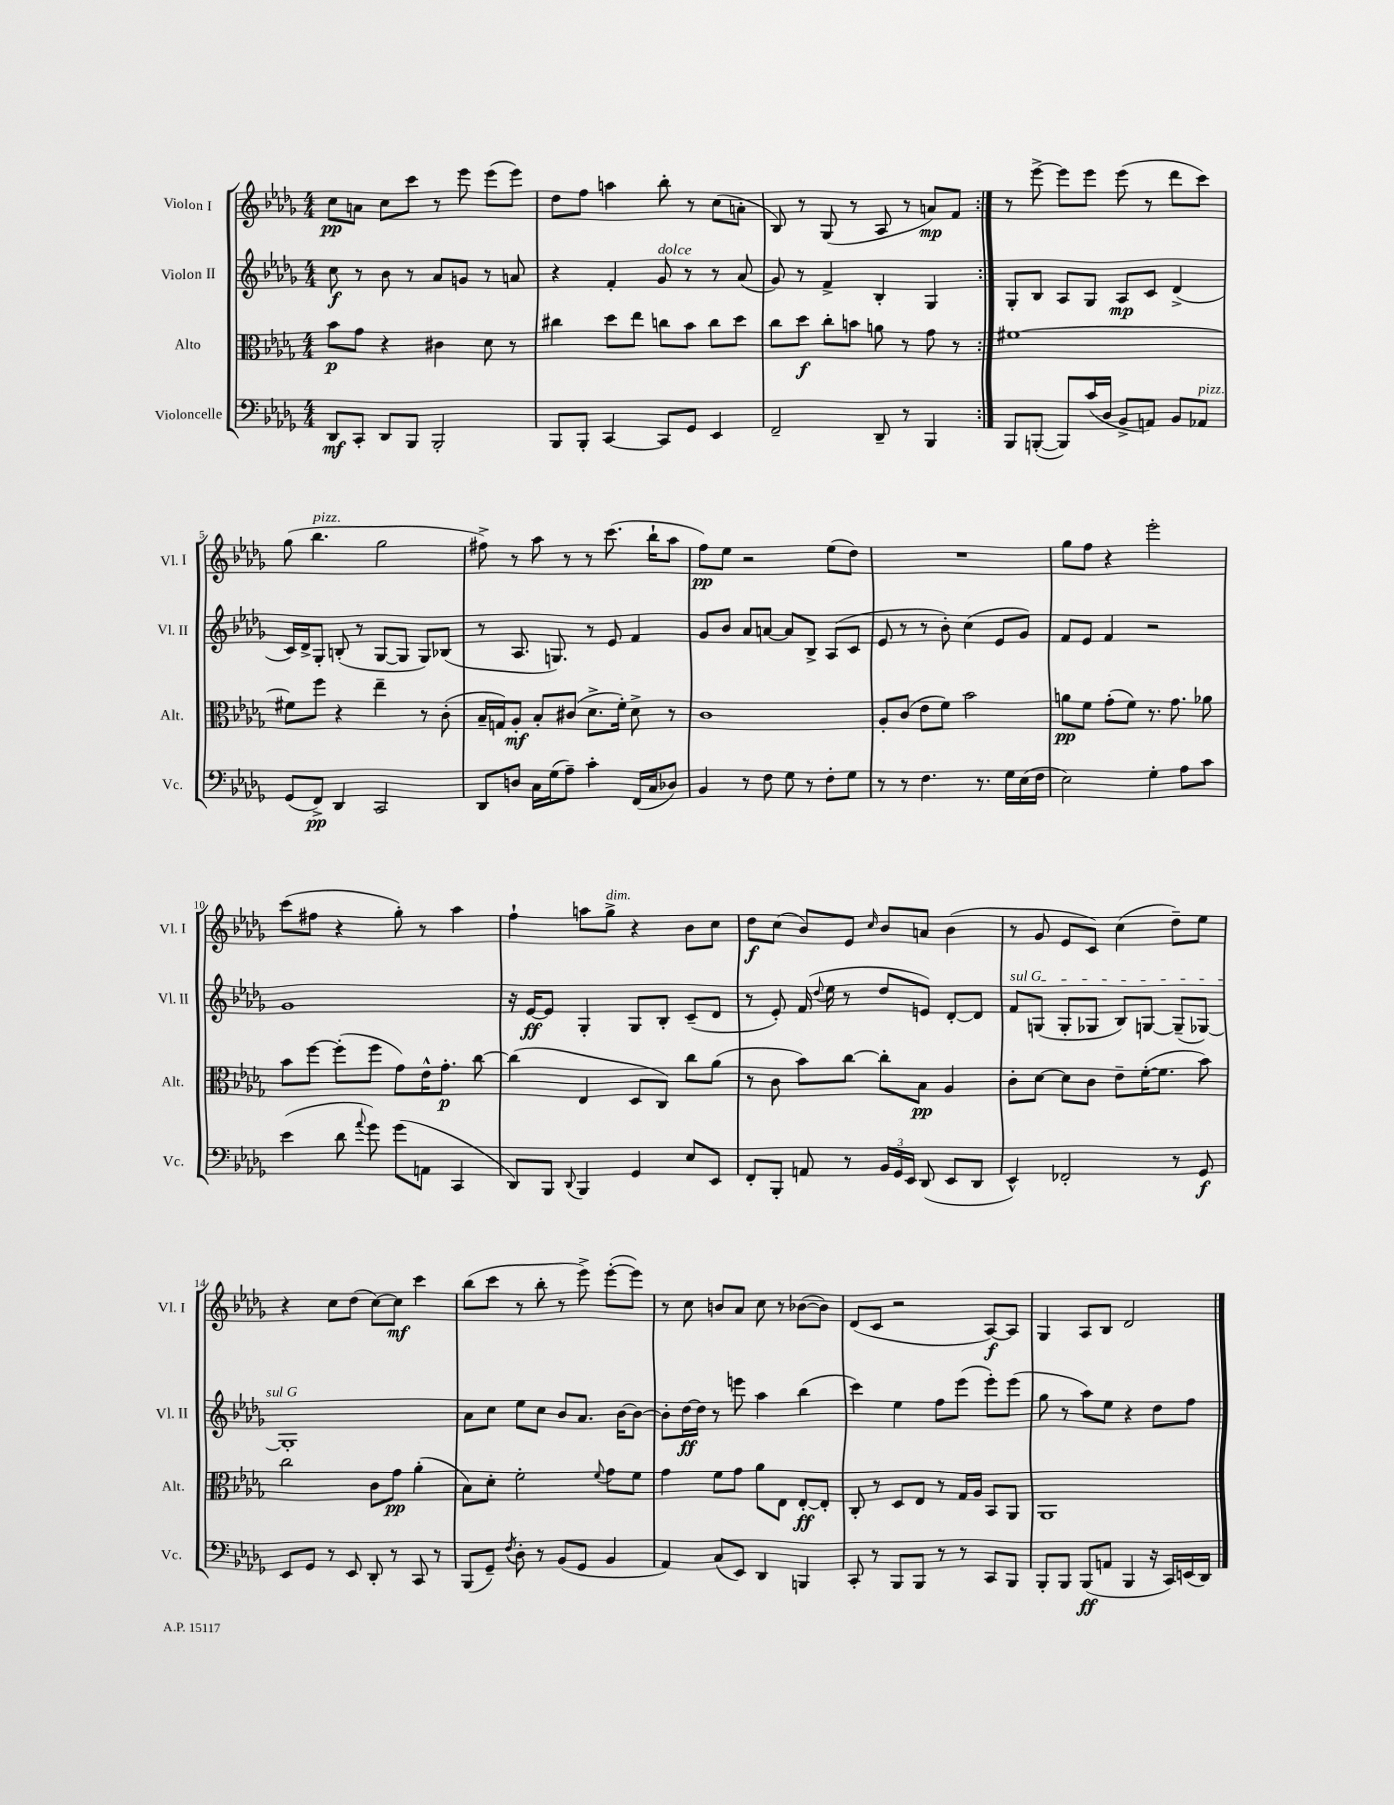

**kern	**dynam	**kern	**dynam	**kern	**dynam	**kern	**dynam
*part4	*part4	*part3	*part3	*part2	*part2	*part1	*part1
*staff4	*staff4	*staff3	*staff3	*staff2	*staff2	*staff1	*staff1
*I"Violoncelle	*	*I"Alto	*	*I"Violon II	*	*I"Violon I	*
*I'Vc.	*	*I'Alt.	*	*I'Vl. II	*	*I'Vl. I	*
*clefF4	*	*clefC3	*	*clefG2	*	*clefG2	*
*k[b-e-a-d-g-]	*	*k[b-e-a-d-g-]	*	*k[b-e-a-d-g-]	*	*k[b-e-a-d-g-]	*
*M4/4	*	*M4/4	*	*M4/4	*	*M4/4	*
=1	=1	=1	=1	=1	=1	=1	=1
8DD-/L	mf	8b-\L	p	8cc\	f	8cc\L	pp
8CC'/J	.	8g-\J	.	8r	.	8an\J	.
8DD-/L	.	4r	.	8b-\	.	8cc\L	.
8BBB-/J	.	.	.	8r	.	8ccc\J	.
2BBB-'/	.	4c#X\	.	8a-/L	.	8r	.
.	.	.	.	8gn/J	.	8eee-\	.
.	.	8d-\	.	8r	.	(8eee-\L	.
.	.	8r	.	8an/	.	8eee-\J)	.
=2	=2	=2	=2	=2	=2	=2	=2
8BBB-/L	.	4cc#X\	.	4r	.	8dd-\L	.
8BBB-'/J	.	.	.	.	.	8ff\J	.
[4CC/	.	8dd-\L	.	4f'/	.	4aan\	.
.	.	8ee-\J	.	.	.	.	.
!	!	!	!	!LO:TX:a:i:t=dolce	!	!	!
8CC/L]	.	8ccn\L	.	8g-/	.	8bb-'\	.
8GG-/J	.	8b-\J	.	8r	.	8r	.
4EE-/	.	8cc\L	.	8r	.	(8cc\L	.
.	.	8dd-\J	.	(8a-/	.	8an'\J	.
=3	=3	=3	=3	=3	=3	=3	=3
2FF~/	.	8cc\L	.	8g-/)	.	8B-/)	.
.	.	8dd-\J	f	8r	.	8r	.
.	.	8cc'\L	.	4f^/	.	(8G-/	.
.	.	8bn\J	.	.	.	8r	.
8DD-~/	.	8an\	.	4B-'/	.	8A-/	.
8r	.	8r	.	.	.	8r	.
4BBB-/	.	8g-\	.	4G-/	.	8an/L)	mp
.	.	8r	.	.	.	8f/J	.
=4:|!	=4:|!	=4:|!	=4:|!	=4:|!	=4:|!	=4:|!	=4:|!
8BBB-/L	.	[1f#X	.	8G-'/L	.	8r	.
([8BBBn'/J	.	.	.	8B-/J	.	[8eee-^\	.
8BBB/L])	.	.	.	8A-/L	.	8eee-\L]	.
(16c/L	.	.	.	8G-/J	.	8eee-\J	.
16D-/JJ	.	.	.	.	.	.	.
8BB-^/L	.	.	.	8A-/L	mp	(8eee-\	.
8AAn/J)	.	.	.	8c/J	.	8r	.
8BB-/L	.	.	.	(4d-^/	.	8ddd-\L	.
!LO:TX:a:i:t=pizz.	!	!	!	!	!	!	!
8AA-X/J	.	.	.	.	.	8ccc\J)	.
!!LO:LB:g=z
=5	=5	=5	=5	=5	=5	=5	=5
(8GG-/L	.	8f#X\L]	.	16c/LL)	.	(8gg-\	.
.	.	.	.	16d-^/J	.	.	.
!	!	!	!	!	!	!LO:TX:a:i:t=pizz.	!
8FF^/J)	pp	8ff\J	.	8G-'/J	.	4.bb-\	.
4DD-/	.	4r	.	(8Bn'/	.	.	.
.	.	.	.	8r	.	.	.
2CC/	.	4ee-~\	.	[8G-/L	.	2gg-\	.
.	.	.	.	8G-/J]	.	.	.
.	.	8r	.	8G-/L)	.	.	.
.	.	(8c'\	.	(8B-X/J	.	.	.
=6	=6	=6	=6	=6	=6	=6	=6
8DD-/L	.	16B-~/LL	.	8r	.	8ff#X^\)	.
.	.	16Gn/J)	.	.	.	.	.
8Dn/J	.	8A-'/J	mf	8.A-/	.	8r	.
16C\LL	.	8B-'/L	.	.	.	8aa-\	.
(16G-\J	.	.	.	8.Gn/)	.	.	.
8A-~\J)	.	(8c#X/J	.	.	.	8r	.
4c'\	.	8.d-^\L	.	8r	.	8r	.
.	.	.	.	8e-/	.	(8.ccc\	.
.	.	16f'\Jk)	.	.	.	.	.
(16FF/LL	.	8d-^\	.	4f/	.	.	.
16C/J	.	.	.	.	.	16bb-`\KL	.
8D-X/J)	.	8r	.	.	.	8aa-\J	.
=7	=7	=7	=7	=7	=7	=7	=7
4BB-/	.	1c	.	8g-/L	.	8ff\L)	pp
.	.	.	.	8b-/J	.	8ee-\J	.
8r	.	.	.	8a-/L	.	2r	.
8F\	.	.	.	[8an/J	.	.	.
8G-\	.	.	.	8a/L]	.	.	.
8r	.	.	.	8B-^/J	.	.	.
8F'\L	.	.	.	(8A-/L	.	(8ee-\L	.
8G-\J	.	.	.	8c/J	.	8dd-\J)	.
=8	=8	=8	=8	=8	=8	=8	=8
8r	.	8A-'/L	.	8e-/	.	1r	.
8r	.	(8c/J	.	8r	.	.	.
4.F\	.	8e-\L	.	8r	.	.	.
.	.	8f\J)	.	8b-'\)	.	.	.
.	.	2b-\	.	(4cc\	.	.	.
8.r	.	.	.	.	.	.	.
.	.	.	.	8e-/L	.	.	.
16G-\LL	.	.	.	.	.	.	.
(16E-\	.	.	.	8g-/J)	.	.	.
16F\JJ	.	.	.	.	.	.	.
=9	=9	=9	=9	=9	=9	=9	=9
2E-\)	.	8an\L	pp	8f/L	.	8gg-\L	.
.	.	8f\J	.	8e-/J	.	8ff\J	.
.	.	(8g-'\L	.	4f/	.	4r	.
.	.	8f\J)	.	.	.	.	.
4G-'\	.	8.r	.	2r	.	2eee-'\	.
.	.	8.g-\	.	.	.	.	.
8A-\L	.	.	.	.	.	.	.
8c\J	.	8a-X\	.	.	.	.	.
!!LO:LB:g=z
=10	=10	=10	=10	=10	=10	=10	=10
(4e-\	.	8b-\L	.	1g-	.	(8ccc\L	.
.	.	[8ff\J	.	.	.	8ff#X\J	.
8d-\	.	(8ff'\L]	.	.	.	4r	.
8qqa-/	.	.	.	.	.	.	.
8g-\)	.	8ff\J	.	.	.	.	.
(8g-\L	.	8g-\L)	.	.	.	8gg-'\)	.
8AAn\J	.	16e-^^\K	.	.	.	8r	.
.	.	8.g-'\J	p	.	.	.	.
4CC/	.	.	.	.	.	4aa-\	.
.	.	[8cc\	.	.	.	.	.
=11	=11	=11	=11	=11	=11	=11	=11
8DD-/L)	.	(4cc\]	.	16r	.	4ff`\	.
.	.	.	.	[16e-/KL	ff	.	.
8BBB-/J	.	.	.	8e-/J]	.	.	.
8qqDD-/	.	.	.	.	.	.	.
4BBB-/	.	4E-/	.	4G-'/	.	8aan\L	.
!	!	!	!	!	!	!LO:TX:a:i:t=dim.	!
.	.	.	.	.	.	8gg-^\J	.
4GG-/	.	8D-/L	.	8G-/L	.	4r	.
.	.	8C/J)	.	8B-'/J	.	.	.
8E-/L	.	8cc\L	.	(8c~/L	.	8b-\L	.
8EE-/J	.	(8a-\J	.	8d-/J	.	8cc\J	.
=12	=12	=12	=12	=12	=12	=12	=12
8FF'/L	.	8r	.	8r	.	8dd-\L	f
8BBB-'/J	.	8c\	.	8e-'/)	.	(8cc\J	.
8AAn/	.	8b-\L)	.	(16f/	.	8b-/L)	.
.	.	.	.	8qqdd-/	.	.	.
.	.	.	.	16ee-\	.	.	.
8r	.	[8cc\J	.	8r	.	8e-/J	.
.	.	.	.	.	.	16qqcc/	.
24BB-/LL	.	8cc'\L]	.	8dd-/L	.	8b-/L	.
24GG-/	.	.	.	.	.	.	.
24EE-/JJ	.	.	.	.	.	.	.
(8DD-/	.	8B-\J	pp	8en/J)	.	8an/J	.
8EE-/L	.	4A-/	.	[8d-'/L	.	(4b-\	.
8DD-/J	.	.	.	8d-/J]	.	.	.
=13	=13	=13	=13	=13	=13	=13	=13
!	!	!	!	!LO:TX:a:i:t=sul G	!	!	!
4EE-^^/)	.	8c'\L	.	8f/L	.	8r	.
.	.	[8d-\J	.	(8Gn/J	.	8g-/	.
2FF-X'/	.	8d-\L]	.	8G'/L	.	8e-/L	.
.	.	8c\J	.	8G-X/J	.	8c/J)	.
.	.	8e-~\L	.	8B-/L)	.	(4cc\	.
.	.	([16f'\K	.	[8Gn/J	.	.	.
.	.	8.f\J]	.	.	.	.	.
8r	.	.	.	(8G~/L]	.	8dd-~\L)	.
8GG-/	f	8b-\)	.	[8G-X/J)	.	8ee-\J	.
!!LO:LB:g=z
=14	=14	=14	=14	=14	=14	=14	=14
8EE-/L	.	2cc\	.	1G-']	.	4r	.
8GG-/J	.	.	.	.	.	.	.
8r	.	.	.	.	.	8cc\L	.
8EE-/	.	.	.	.	.	(8dd-\J	.
8DD-'/	.	8c\L	.	.	.	[8cc\L)	.
8r	.	8g-\J	pp	.	.	8cc\J]	mf
8CC/	.	(4a-'\	.	.	.	4ccc\	.
8r	.	.	.	.	.	.	.
=15	=15	=15	=15	=15	=15	=15	=15
(8BBB-/L	.	8B-\L)	.	8a-\L	.	(8bb-\L	.
8GG-~/J)	.	8d-'\J	.	8cc\J	.	8ccc\J	.
8qF/	.	.	.	.	.	.	.
8D-'\	.	2f'\	.	8ee-\L	.	8r	.
8r	.	.	.	8cc\J	.	8bb-'\	.
(8BB-/L	.	.	.	8b-/L	.	8r	.
8GG-/J	.	.	.	8.a-/J	.	8eee-^\)	.
.	.	8qqf/	.	.	.	.	.
4BB-/	.	8g-\L	.	.	.	([8eee-'\L	.
.	.	.	.	[16b-\KL	.	.	.
.	.	8f\J	.	8b-\J_	.	8eee-\J])	.
=16	=16	=16	=16	=16	=16	=16	=16
4AA-/)	.	4g-\	.	8b-'\L]	.	8r	.
.	.	.	.	[16dd-\L	ff	8cc\	.
.	.	.	.	16dd-\JJ]	.	.	.
(8C/L	.	8f\L	.	8r	.	8bn/L	.
8EE-/J)	.	8g-\J	.	8eeen\	.	8a-/J	.
4DD-/	.	8a-\L	.	4aa-\	.	8cc\	.
.	.	8E-\J	.	.	.	8r	.
4BBBn/	.	[8E-'/L	ff	(4bb-\	.	([8b-X\L	.
.	.	8E-'/J]	.	.	.	8b-\J])	.
=17	=17	=17	=17	=17	=17	=17	=17
8CC'/	.	8C'/	.	4ccc\)	.	(8d-/L	.
8r	.	8r	.	.	.	8c/J	.
8BBB-/L	.	8D-/L	.	4ee-\	.	2r	.
8BBB-/J	.	8E-/J	.	.	.	.	.
8r	.	8r	.	8ff\L	.	.	.
8r	.	16G-/LL	.	(8eee-\J	.	.	.
.	.	16A-/JJ	.	.	.	.	.
8CC/L	.	8BB-/L	.	8eee-'\L)	.	[8A-/L)	f
8BBB-/J	.	8AA-/J	.	(8eee-\J	.	8A-/J]	.
=18	=18	=18	=18	=18	=18	=18	=18
8BBB-'/L	.	1AA-	.	8gg-\	.	4G-/	.
8BBB-/J	.	.	.	8r	.	.	.
(8BBB-/L	ff	.	.	8aa-\L)	.	8A-/L	.
8AAn/J	.	.	.	8ee-\J	.	8B-/J	.
4BBB-/	.	.	.	4r	.	2d-/	.
16r	.	.	.	8dd-\L	.	.	.
16CC/LL)	.	.	.	.	.	.	.
(16EEn/	.	.	.	8ff\J	.	.	.
16DD-/JJ)	.	.	.	.	.	.	.
==	==	==	==	==	==	==	==
*-	*-	*-	*-	*-	*-	*-	*-
